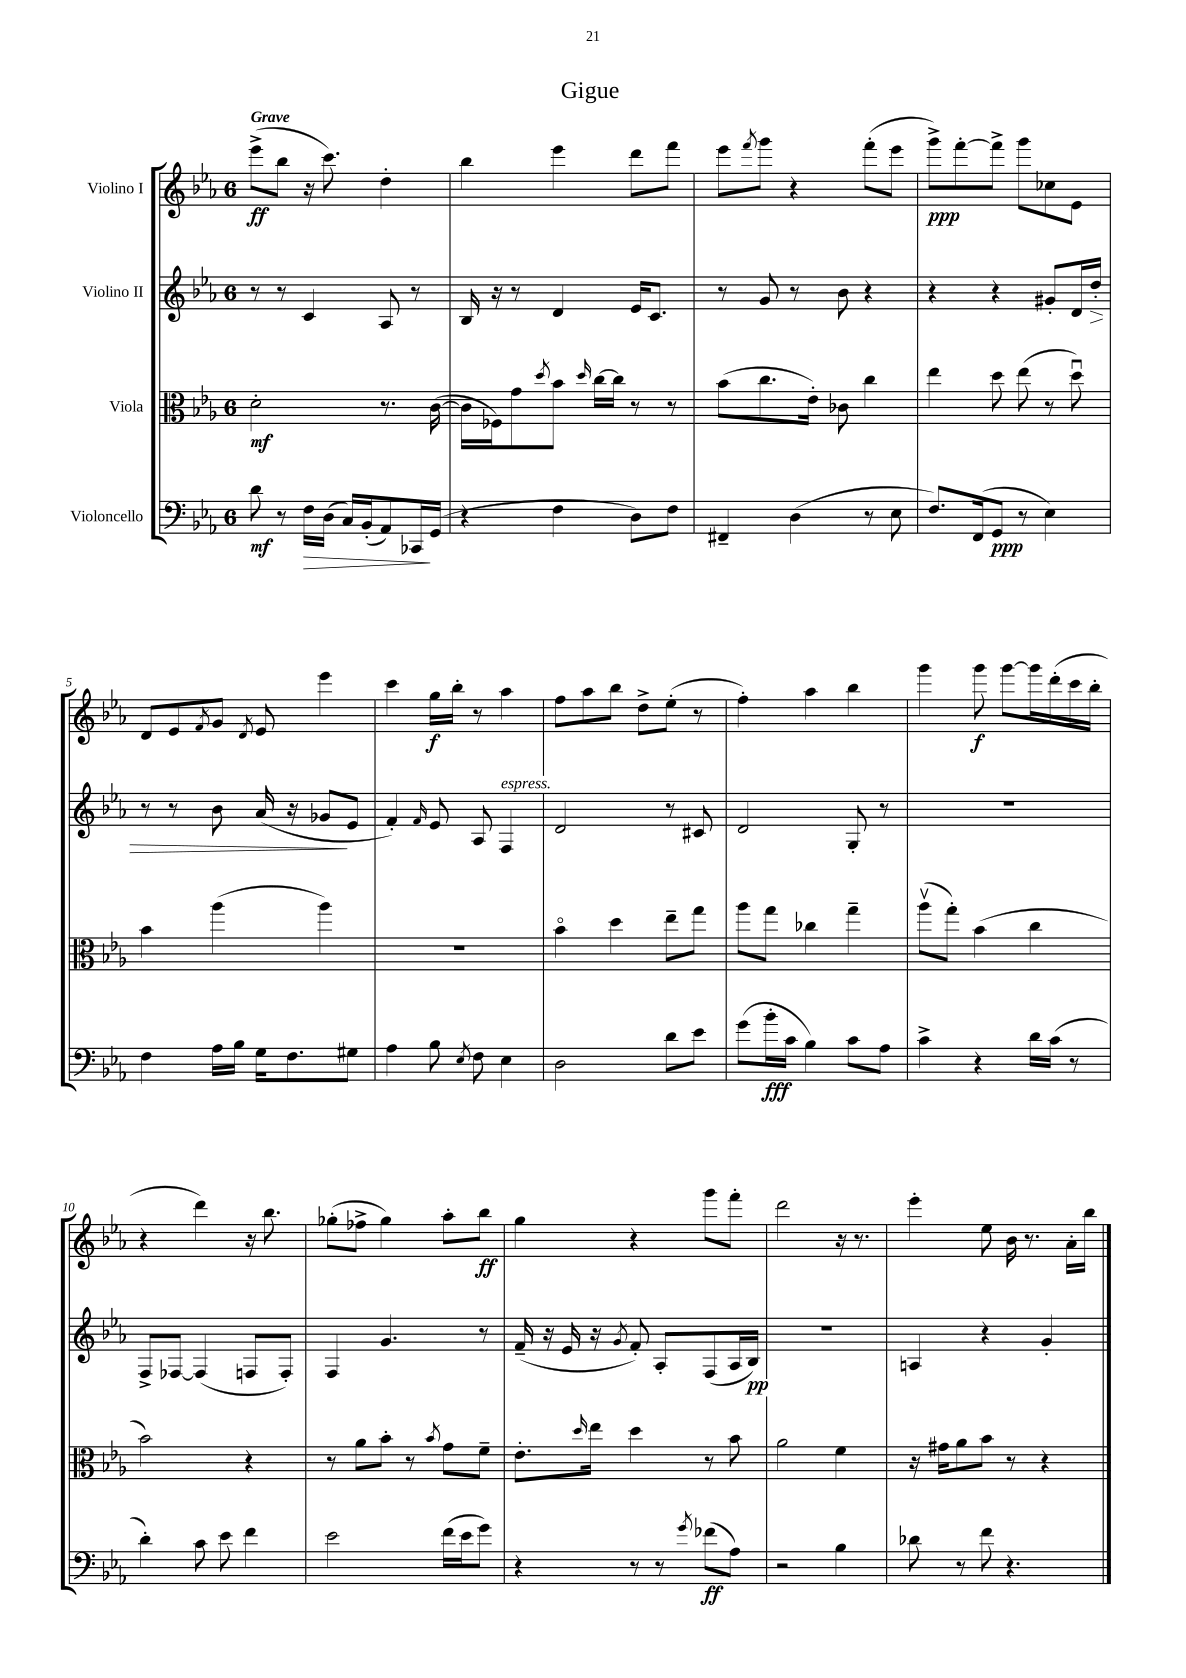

**kern	**kern	**kern	**kern
*staff4	*staff3	*staff2	*staff1
*clefF4	*clefC3	*clefG2	*clefG2
*k[b-e-a-]	*k[b-e-a-]	*k[b-e-a-]	*k[b-e-a-]
*M6/8	*M6/8	*M6/8	*M6/8
8d	2d'	8r	(8eee-^
8r	.	8r	8bb-
16F	.	4c	16r
(16D	.	.	8.ccc)
16C)	.	.	.
(16BB-'	.	.	.
8AA-)	8.r	8A-	4dd'
16CC-	.	8r	.
(16GG	([16c	.	.
=	=	=	=
4r	16c]	16B-	4bb-
.	16F-)	16r	.
.	8g	8r	.
.	8qdd	.	.
4F	8b-	4d	4eee-
.	16qqdd	.	.
.	[16cc	.	.
.	16cc]	.	.
8D)	8r	16e-	8ddd
.	.	8.c	.
8F	8r	.	8fff
=	=	=	=
4FF#~	(8b-	8r	8eee-
.	.	.	8qfff
.	8.cc	8g	8ggg
(4D	.	8r	4r
.	16e-')	.	.
.	8c-	8b-	.
8r	4cc	4r	(8fff'
8E-	.	.	8eee-
=	=	=	=
8.F)	4ee-	4r	8ggg^)
.	.	.	[8fff'
(16FF	.	.	.
8GG	8dd	4r	8fff^]
8r	(8ee-	.	8ggg
4E-)	8r	8g#'	8cc-
.	8ddu)	16d	8e-
.	.	16dd'	.
=	=	=	=
4F	4b-	8r	8d
.	.	8r	8e-
.	.	.	8qf
16A-	(4aa-	8b-	8g
16B-	.	.	.
.	.	.	8qd
16G	.	(16a-	8e-
8.F	.	16r	.
.	4aa-)	8g-	4eee-
8G#	.	8e-	.
=	=	=	=
4A-	2.r	4f')	4ccc
.	.	16qqf	.
8B-	.	8e-	16gg
.	.	.	16bb-'
8qE-	.	.	.
8F	.	8A-	8r
4E-	.	4F	4aa-
=	=	=	=
2D	4b-o	2d	8ff
.	.	.	8aa-
.	4dd	.	8bb-
.	.	.	8dd^
8d	8ee-~	8r	(8ee-'
8e-	8gg	8c#	8r
=	=	=	=
(8g	8aa-	2d	4ff')
16b-'	8gg	.	.
16c	.	.	.
4B-)	4cc-	.	4aa-
8c	4gg~	8G'	4bb-
8A-	.	8r	.
=	=	=	=
4c^	(8aa-v	2.r	4ggg
.	8gg')	.	.
4r	(4b-	.	8ggg
.	.	.	[8ggg
16d	4cc	.	16ggg]
(16c	.	.	(16ddd'
8r	.	.	16ccc
.	.	.	16bb-'
=	=	=	=
4d')	2b-)	8F^	4r
.	.	[8F-	.
8c	.	(4F-]	4ddd)
8e-	.	.	.
4f	4r	8F	16r
.	.	.	8.bb-
.	.	8F')	.
=	=	=	=
2e-	8r	4F	(8gg-'
.	8a-	.	8ff-^
.	8b-'	4.g	4gg-)
.	8r	.	.
.	8qb-	.	.
(16f	8g	.	8aa-'
16e-	.	.	.
8g)	8f~	8r	8bb-
=	=	=	=
4r	8.e-'	(16f~	4gg
.	.	16r	.
.	.	16e-	.
.	16qqdd	.	.
.	16ee-	16r	.
.	.	8qg	.
8r	4dd	8f')	4r
8r	.	8A-'	.
8qg	.	.	.
(8f-	8r	(8F	8ggg
8A-)	8b-	16A-	8fff'
.	.	16B-)	.
=	=	=	=
2r	2a-	2.r	2ddd
4B-	4f	.	16r
.	.	.	8.r
=	=	=	=
8d-	16r	4A	4eee-'
.	16g#	.	.
8r	8a-	.	.
8f	8b-	4r	8ee-
4.r	8r	.	16b-
.	.	.	8.r
.	4r	4g'	.
.	.	.	16a-'
.	.	.	16bb-
==	==	==	==
*-	*-	*-	*-
